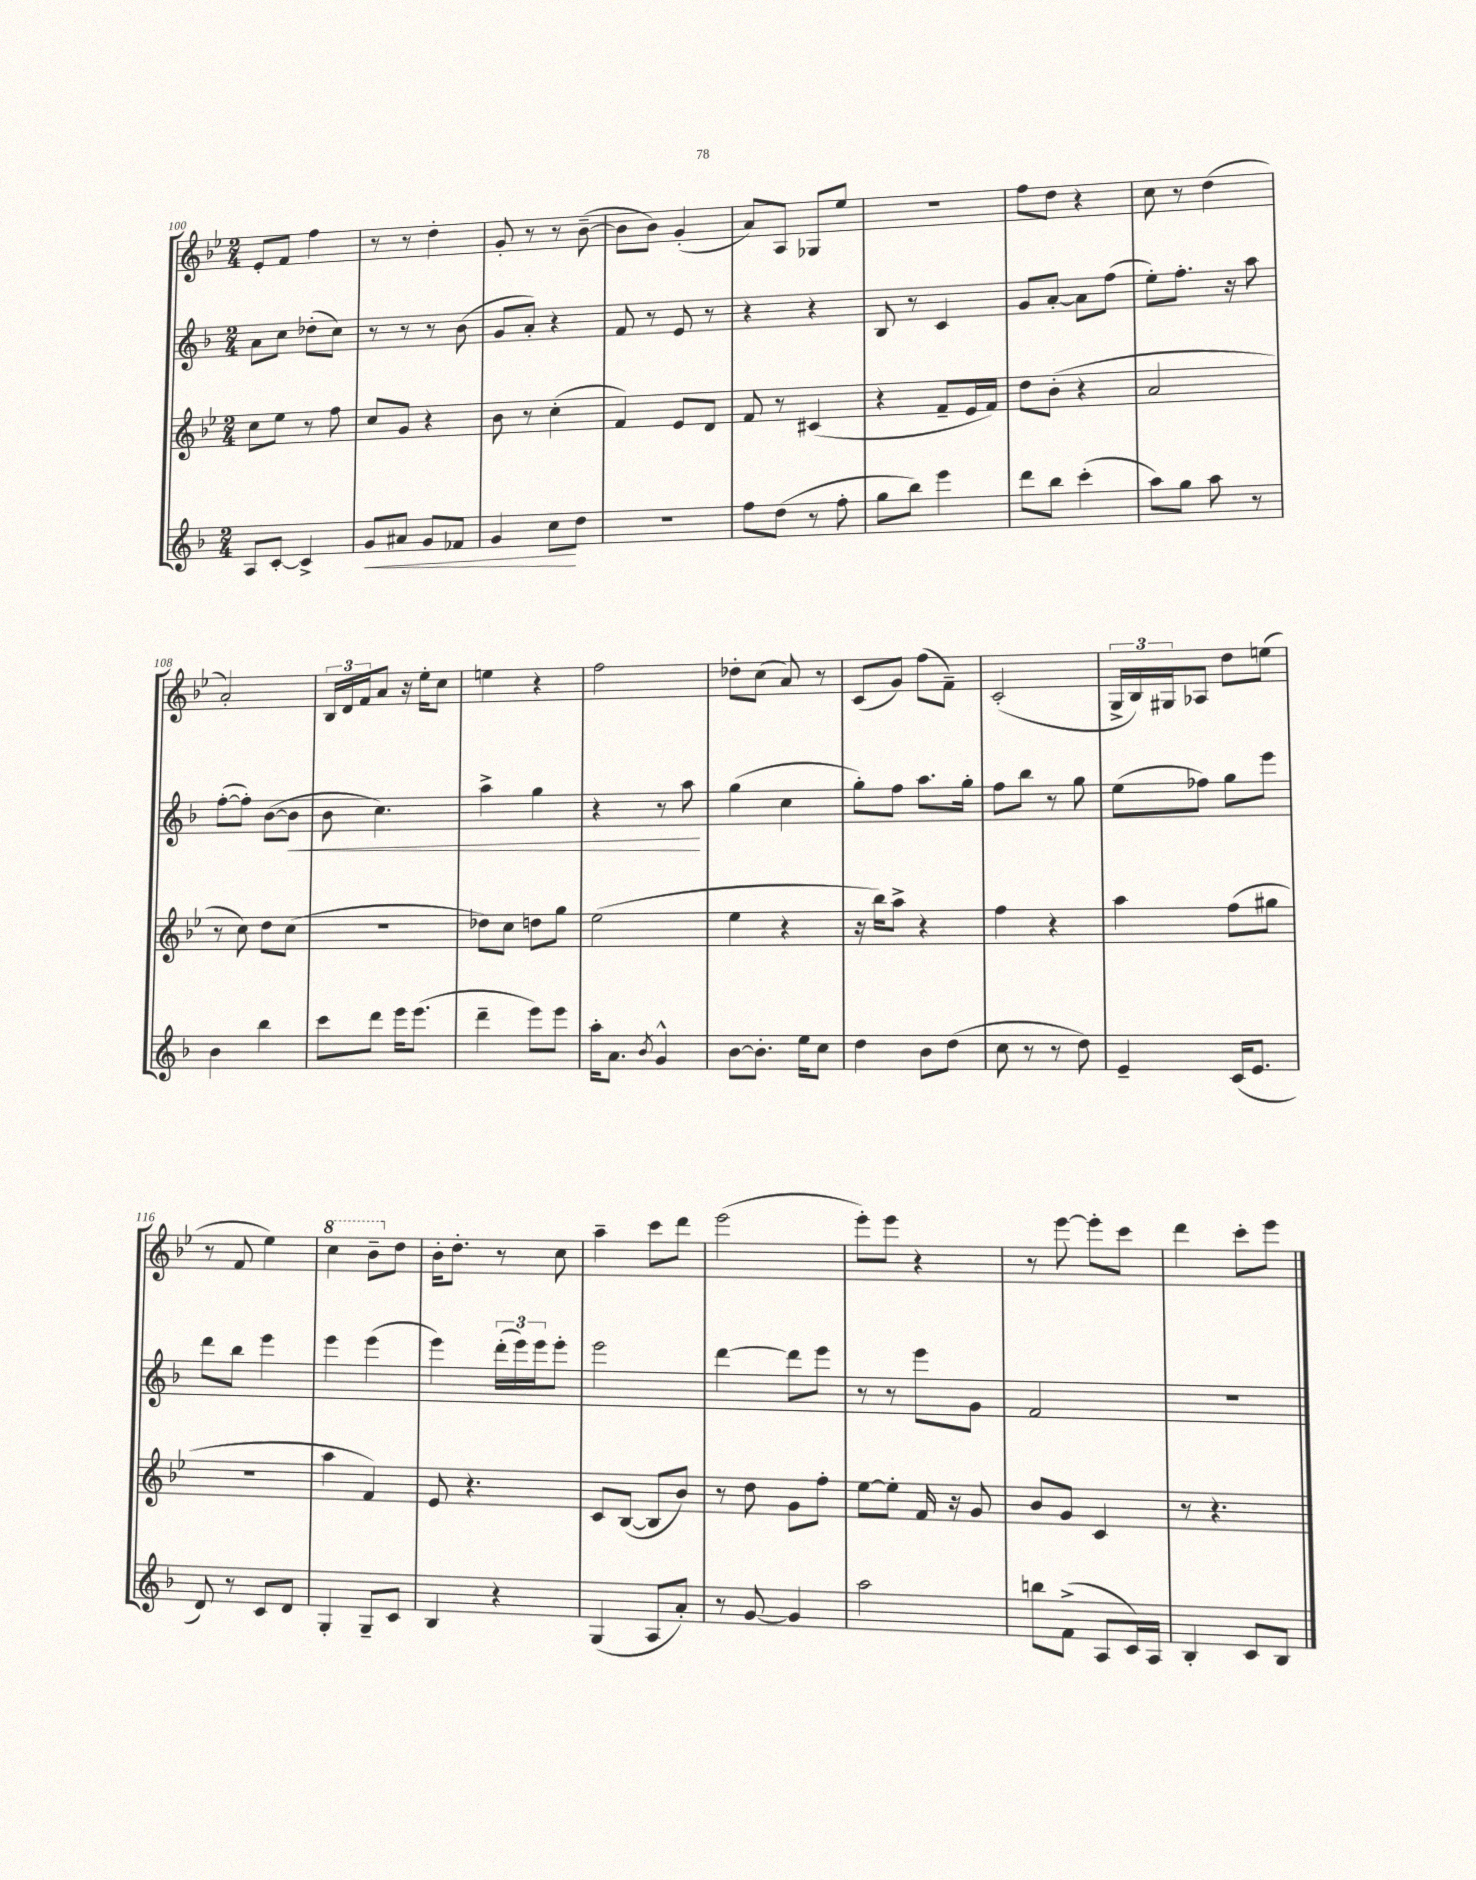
<<
\new StaffGroup <<
\new Staff = "s0" {
    \clef treble \key bes \major \numericTimeSignature \time 2/4
    ees'8-. f'8 f''4 |
    r8 r8 d''4-. |
    g'8-. r8 r8 bes'8~--( |
    bes'8 bes'8) g'4-.( |
    a'8) a8 ges8 ees''8 |
    R2 |
    f''8 d''8 r4 |
    c''8 r8 d''4( |
    a'2-.) |
    \tuplet 3/2 { bes16 d'16 f'16 } a'8 r16 ees''16-. c''8 |
    e''4 r4 |
    f''2 |
    des''8-. c''8( a'8) r8 |
    c'8( g'8) f''8( f'8--) |
    c'2-.( |
    \tuplet 3/2 { g16-> bes16) gis16 } aes8 d''8 e''8( |
    r8 f'8 ees''4) |
    \ottava #1 c'''4 bes''8-- \ottava #0 d''8 |
    bes'16-. d''8.-. r8 c''8 |
    a''4-- c'''8 d'''8 |
    ees'''2( |
    ees'''8-.) ees'''8 r4 |
    r8 ees'''8~ ees'''8-. c'''8 |
    d'''4 c'''8-. ees'''8 \bar "|." |
}
\new Staff = "s1" {
    \clef treble \key f \major \numericTimeSignature \time 2/4
    a'8 c''8 des''8-.( c''8) |
    r8 r8 r8 bes'8( |
    g'8 a'8-.) r4 |
    f'8 r8 e'8 r8 |
    r4 r4 |
    bes8 r8 c'4 |
    g'8 a'8~-. a'8 f''8( |
    e''8-.) f''8.-. r16 a''8 |
    f''8~-.( f''8-.) bes'8~( bes'8\< |
    bes'8 c''4.) |
    a''4-> g''4 |
    r4 r8 a''8\! |
    g''4( c''4 |
    g''8-.) f''8 a''8. g''16-. |
    f''8 bes''8 r8 g''8 |
    e''8( fes''8) g''8 e'''8 |
    d'''8 bes''8 e'''4 |
    e'''4 e'''4( |
    e'''4) \tuplet 3/2 { d'''16-.( e'''16) e'''16 } e'''8-. |
    e'''2 |
    d'''4~ d'''8 e'''8 |
    r8 r8 e'''8 g'8 |
    f'2 |
    r2 \bar "|." |
}
\new Staff = "s2" {
    \clef treble \key bes \major \numericTimeSignature \time 2/4
    c''8 ees''8 r8 f''8 |
    c''8 g'8 r4 |
    bes'8 r8 c''4-.( |
    f'4) ees'8 d'8 |
    f'8 r8 cis'4( |
    r4 f'8-- ees'16 f'16) |
    d''8 bes'8-.( r4 |
    a'2 |
    r8 c''8) d''8 c''8( |
    R2 |
    des''8) c''8 d''8 g''8 |
    ees''2( |
    ees''4 r4 |
    r16 bes''16) a''8-> r4 |
    f''4 r4 |
    a''4 f''8( gis''8 |
    R2 |
    a''4 f'4) |
    ees'8 r4. |
    c'8 bes8~( bes8 bes'8) |
    r8 d''8 g'8 f''8-. |
    ees''8~ ees''8-. f'16 r16 g'8 |
    bes'8 g'8 c'4 |
    r8 r4. \bar "|." |
}
\new Staff = "s3" {
    \clef treble \key f \major \numericTimeSignature \time 2/4
    a8 c'8~-. c'4-> |
    g'8\< ais'8 g'8 fes'8 |
    g'4 c''8\! d''8 |
    R2 |
    f''8 d''8( r8 f''8-. |
    g''8 bes''8) e'''4 |
    d'''8 bes''8 c'''4-.( |
    a''8) g''8 a''8 r8 |
    bes'4 bes''4 |
    c'''8 d'''8 e'''16 e'''8.( |
    d'''4-- e'''8) e'''8 |
    a''16-. a'8. \acciaccatura { bes'8 } g'4-^ |
    bes'8~ bes'8.-. e''16 c''8 |
    d''4 bes'8 d''8( |
    c''8 r8 r8 d''8) |
    e'4-- c'16( e'8. |
    d'8) r8 c'8 d'8 |
    g4-. g8-- c'8 |
    bes4 r4 |
    g4( a8 a'8-.) |
    r8 g'8~ g'4 |
    a''2 |
    b''8 f'8->( a8 c'16) a16 |
    bes4-. c'8 bes8 \bar "|." |
}
>>
>>
\layout { \context { \Score currentBarNumber = #100 } }
